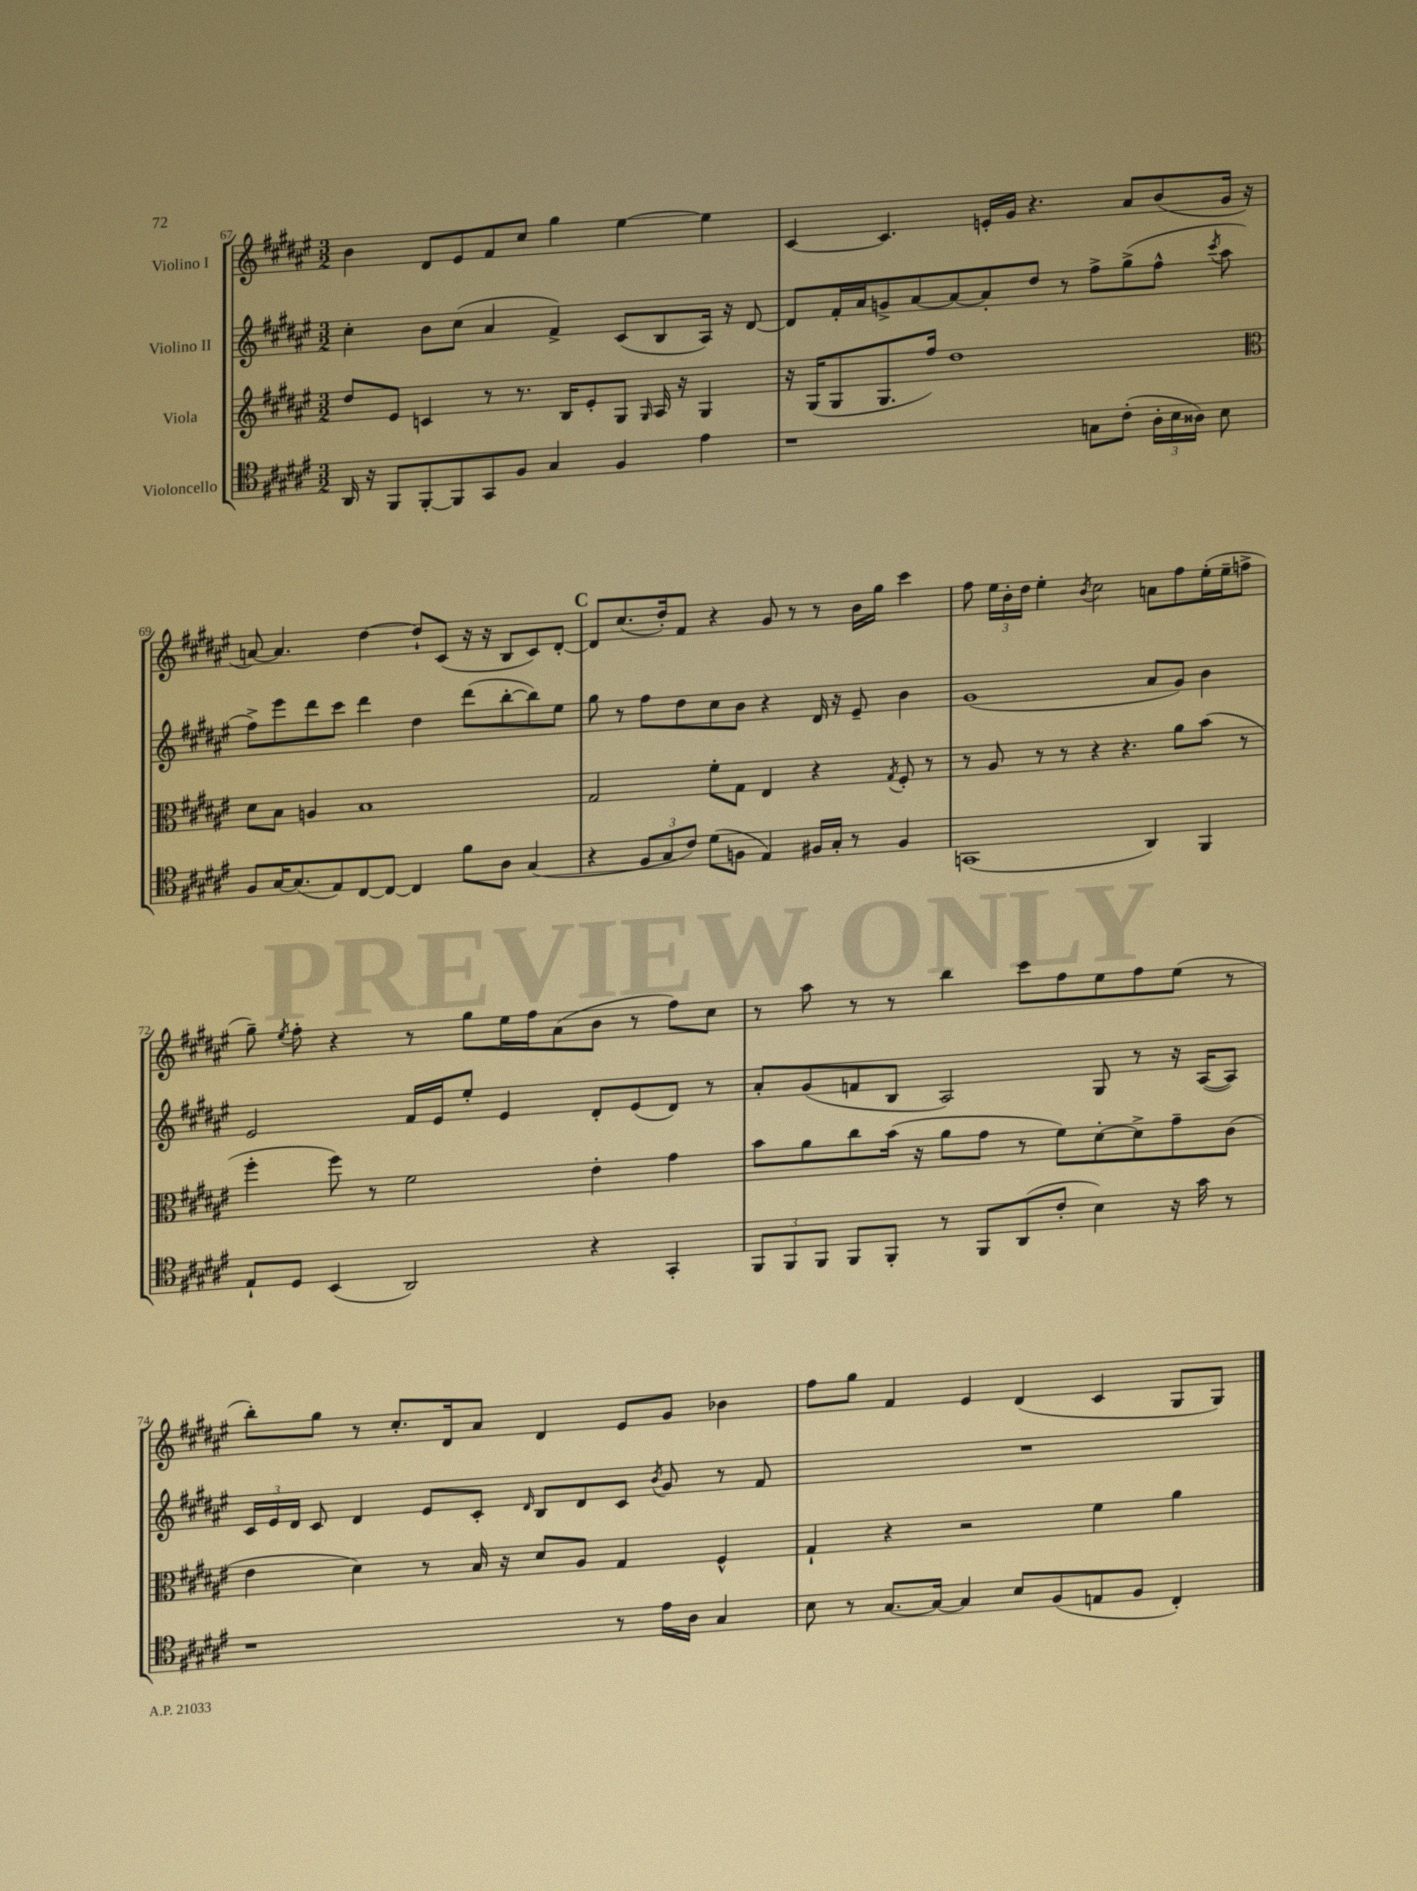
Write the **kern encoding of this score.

**kern	**kern	**kern	**kern
*staff4	*staff3	*staff2	*staff1
*clefC4	*clefG2	*clefG2	*clefG2
*k[f#c#g#d#a#e#]	*k[f#c#g#d#a#e#]	*k[f#c#g#d#a#e#]	*k[f#c#g#d#a#e#]
*M3/2	*M3/2	*M3/2	*M3/2
16AA#	8dd#	4cc#'	4b
16r	.	.	.
8FF#	8e#	.	.
[8FF#'	4c	8b	8d#
8FF#]	.	(8cc#	8e#
8GG#	8r	4a#	8f#
8F#	8.r	.	8cc#
4G#	.	4f#^)	4gg#
.	16B	.	.
.	8e#'	.	.
4F#	8G#	(8c#	[4ee#
.	16qqG#	.	.
.	16A#	8B	.
.	16r	.	.
4e#	4G#	16A#)	4ee#]
.	.	16r	.
.	.	[8d#	.
=	=	=	=
1r	16r	8d#]	[4c#
.	(16G#	.	.
.	8G#	16f#'	.
.	.	16a#	.
.	8.G#	8g^	4.c#]
.	.	[8a#	.
.	16ff#)	.	.
.	1dd#	8a#_	.
.	.	8a#']	16e'
.	.	.	16g#
.	.	8dd#	4.r
.	.	8r	.
8G	.	8ff#^	.
(8c#'	.	(8gg#^	8a#
24A#'	.	8ff#^^	(8b
24B	.	.	.
24A##)	.	.	.
.	.	8qccc#	.
8B	.	8aa#	16g#
.	.	.	16r
=	=	=	=
*	*clefC3	*	*
8F#	8d#	8ff#^)	[8a)
[16G#	8B	8eee#	4.a]
(8.G#]	.	.	.
.	4A	8ddd#	.
8E#)	.	8ccc#	.
[8C#	1B	4ddd#	[4dd#
8C#_	.	.	.
4C#]	.	4dd#	8dd#`]
.	.	.	(8c#
8f#	.	(8ddd#	16r
.	.	.	16r
8A#	.	[8bb'	8B
(4G#	.	8bb])	8c#)
.	.	8ee#	[8d#'
=	=	=	=
4r	2G#	8gg#	8d#]
.	.	8r	(8.cc#
12F#	.	8ff#	.
.	.	.	16dd#')
12G#	.	.	.
.	.	8dd#	8f#
12c#)	.	.	.
(8d#	8f#'	8cc#	4r
8F	8G#	8b	.
4E#)	4E#	4r	8g#
.	.	.	8r
16F#	4r	16d#	8r
16G#'	.	16r	.
8r	.	8e#~	16b
.	.	.	16gg#
.	8qG#	.	.
4F#	8F#'	4b	4ccc#
.	8r	.	.
=	=	=	=
(1GG	8r	(1g#	8ff#
.	8A#	.	24ee#
.	.	.	24b'
.	.	.	24dd#
.	8r	.	4ee#'
.	8r	.	.
.	.	.	8qb
.	4r	.	2cc#
.	4.r	.	.
4AA#)	.	8a#	8a
.	8a#	8g#)	8ff#
4FF#	(8b	4b	(16ee#'
.	.	.	16ee#~
.	8r	.	8ff^
=	=	=	=
8E#`	4ff#'	2e#	8gg#~)
.	.	.	8qee#
8D#	.	.	8ff#'
(4BB	8ff#)	.	4r
.	8r	.	.
2AA#)	2f#	16f#	8r
.	.	16e#	.
.	.	8ee#'	8gg#
.	.	4e#	16ee#
.	.	.	16ff#
.	.	.	(8a#
4r	4e#'	8d#'	8b
.	.	(8e#	8r
4GG#'	4g#	8d#)	8ff#)
.	.	8r	8cc#
=	=	=	=
12FF#	8b	8a#'	8r
12FF#	.	.	.
.	8a#	(8g#	8aa#
12FF#	.	.	.
8FF#	8cc#	8f	8r
8FF#'	(16b	8B	8r
.	16r	.	.
8r	8a#	2A#)	4bb
8FF#	8g#	.	.
(8AA#	8r	.	8ccc#
8c#'	8f#)	.	8ff#
4B)	[8d#'	8G#	8ee#
.	8d#^]	8r	8ff#
16r	8g#~	16r	(8ee#
16g#	.	([16A#	.
8r	(8c#	8A#])	8r
=	=	=	=
1r	4e#	24c#	8bb')
.	.	24e#	.
.	.	24d#	.
.	.	8c#	8gg#
.	4d#)	4d#	8r
.	.	.	8.cc#'
.	8r	8e#	.
.	.	.	16d#
.	16B	8c#'	8a#
.	16r	.	.
.	.	16qqd#	.
.	8d#	8B	4d#
.	8A#	8d#	.
8r	4G#	8c#	8e#
.	.	8qb	.
16e#	.	8g#	8g#
16A#	.	.	.
4G#	4F#^^	8r	4b-
.	.	8f#	.
=	=	=	=
8B	4G#`	1.r	8ff#
8r	.	.	8gg#
[8.G#	4r	.	4f#
16G#_	.	.	.
4G#]	2r	.	4e#
8B	.	.	(4d#
(8F#	.	.	.
8E	4f#	.	4c#
8F#	.	.	.
4C#')	4a#	.	8G#
.	.	.	8G#)
==	==	==	==
*-	*-	*-	*-
